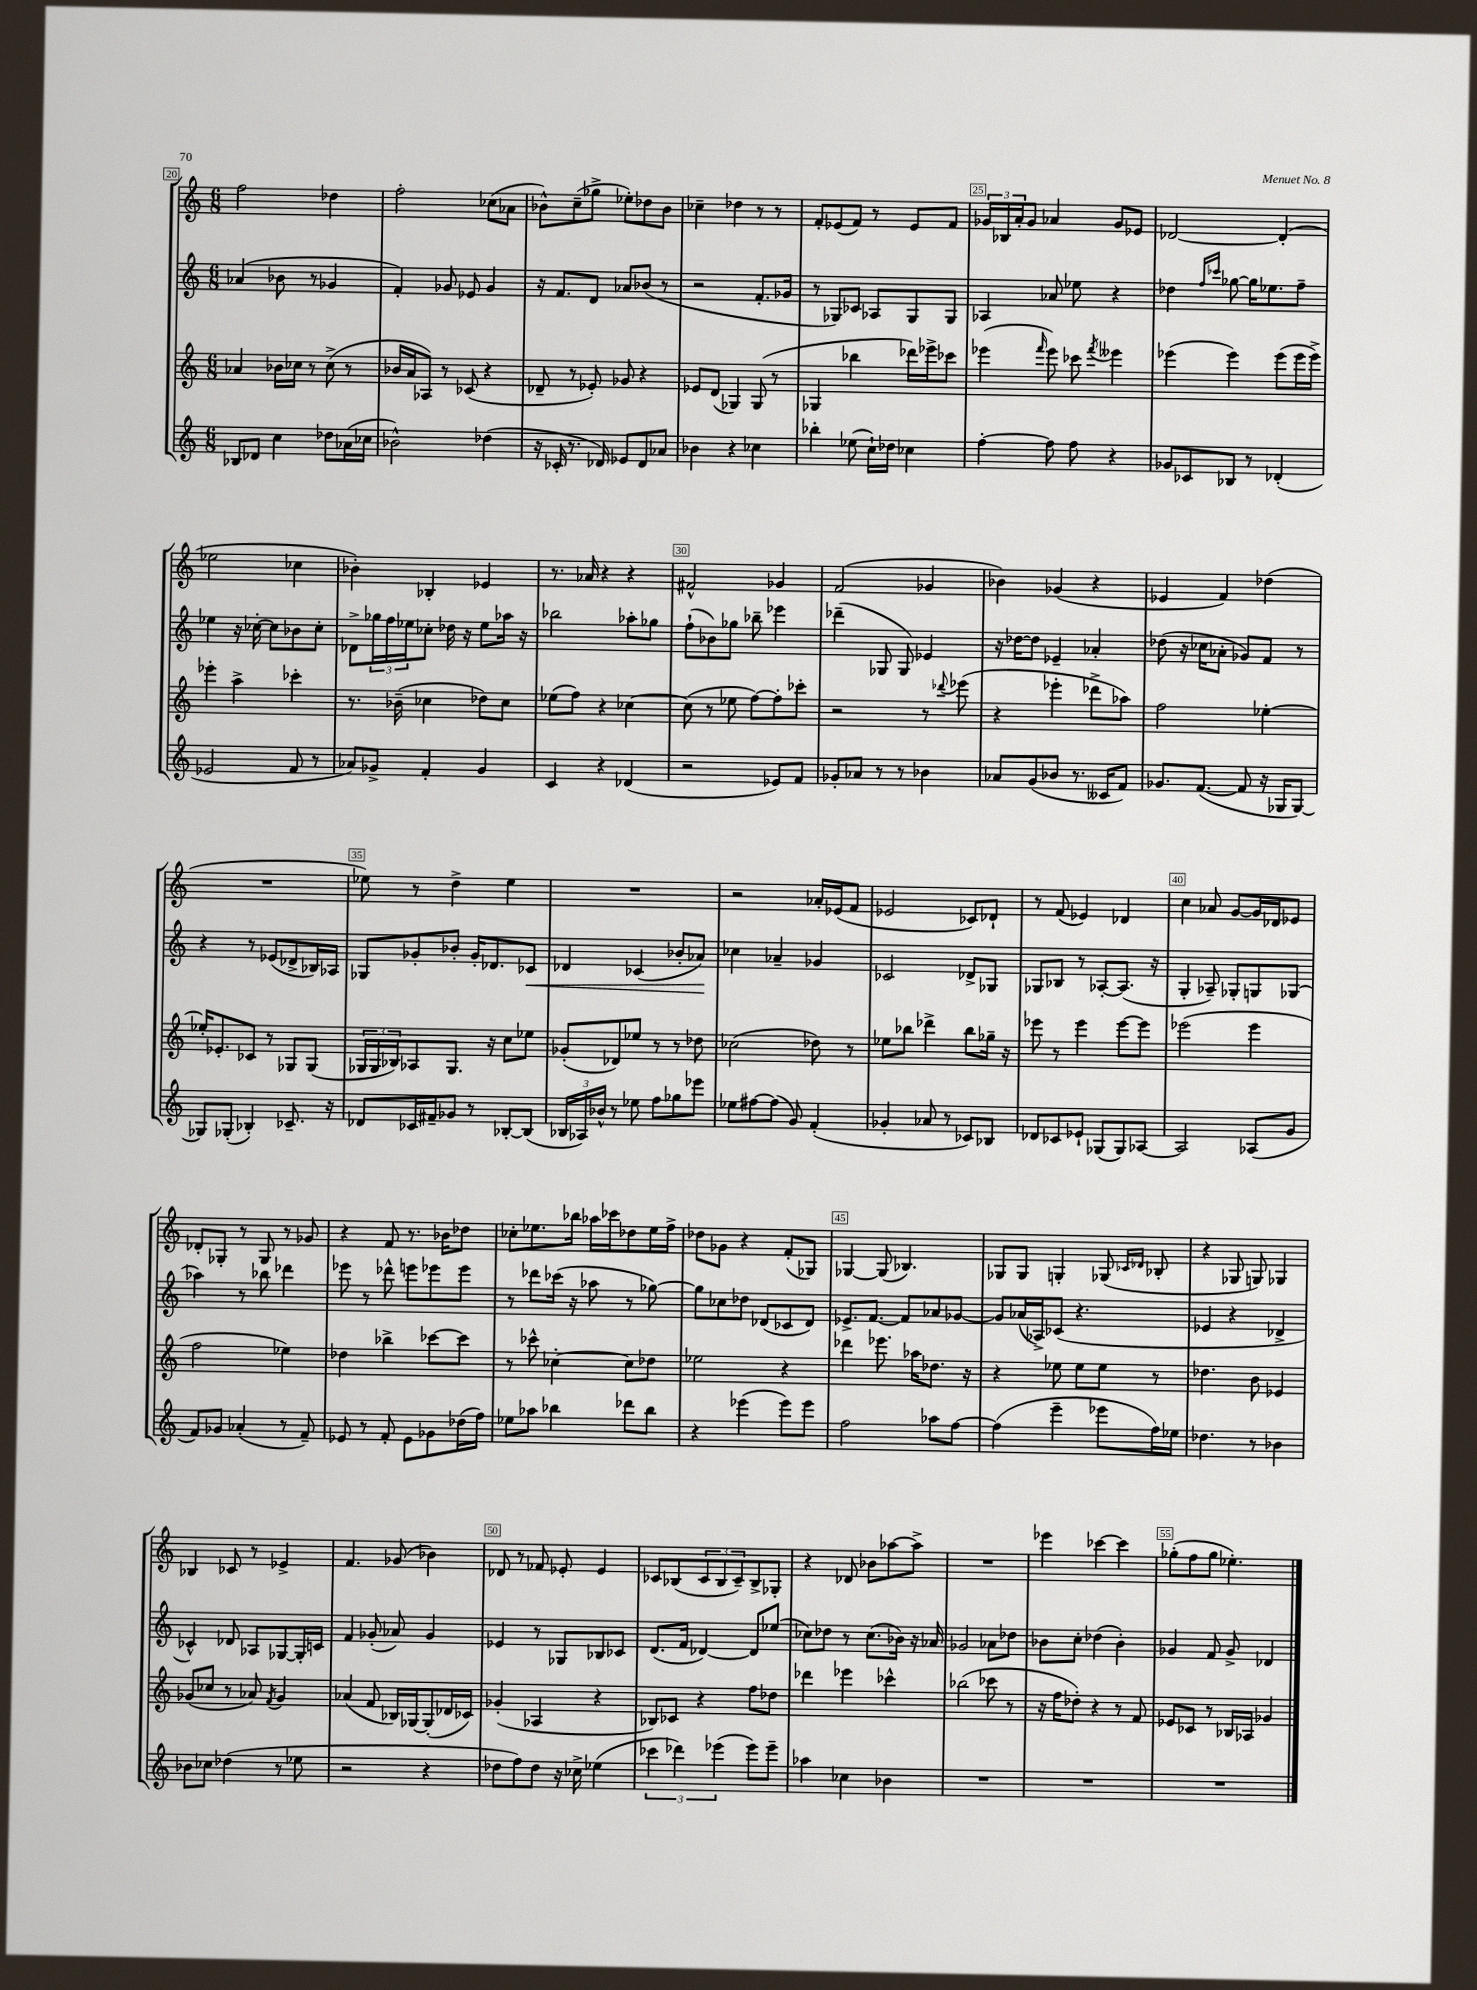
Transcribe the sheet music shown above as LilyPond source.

<<
\new StaffGroup <<
\new Staff = "s0" {
    \clef treble \key c \major \numericTimeSignature \time 6/8
    f''2 des''4 |
    f''2-. ces''8( aes'8 |
    bes'8-^) c''8--( ges''8-> ees''8-.) des''8 bes'8 |
    ces''4-- des''4 r8 r8 |
    f'8-. ees'8( f'8) r8 ees'8 f'8 |
    \tuplet 3/2 { ges'16 bes16 a'16-. } ges'8 aes'4 ges'8 ees'8 |
    des'2~ des'4-.( |
    ees''2 ces''4 |
    bes'4-.) bes4-. ees'4 |
    r8. aes'16 r4 r4 |
    fis'2-^ ges'4 |
    f'2( ges'4 |
    bes'4) ges'4( r4 |
    ees'4 f'4) des''4( |
    R2. |
    ees''8) r8 d''4-> ees''4 |
    R2. |
    r2 aes'16-. ees'16( f'8 |
    ees'2 ces'8) des'8-! |
    r8 f'8( ees'4) des'4 |
    c''4 aes'8 g'8~ g'16 des'16 ees'8 |
    des'8-. ges8-. r8 ges8 r8 ges'8 |
    r4 f'8 r8. bes'16 des''8 |
    ces''8-. ees''8. bes''16 aes''16 ces'''16 des''8 ees''16 f''16-> |
    des''8 ges'8 r4 f'8-.( ges8) |
    ges4~ ges8( bes4.) |
    ges8 ges8 g4-. ges8( \grace { ces'16 des'16 } bes8-. |
    r4 ges8 g8) ges4 |
    bes4 ces'8 r8 ees'4-> |
    f'4. ges'8( bes'4) |
    des'8 r8 fes'8 ees'8-. ees'4 |
    ces'8 bes8( \tuplet 3/2 { ces'8 bes8 ces'8--) } bes8-> ges8-. |
    r4 des'8 bes'8 aes''8~ aes''8-> |
    R2. |
    ees'''4 ces'''4~ ces'''4 |
    ges''8-.( f''8 ges''8 ees''4.-.) \bar "|." |
}
\new Staff = "s1" {
    \clef treble \key c \major \numericTimeSignature \time 6/8
    aes'4( bes'8 r8 ges'4 |
    f'4-.) ges'8 ees'8 ges'4 |
    r16 f'8. d'8 aes'8 bes'8( r8 |
    r2 f'8.-. ges'16 |
    r8 ges8) ces'8 aes8 ges8 ges8 |
    aes4 aes'8 ees''8 r4 |
    des''4 \grace { f''16 ces'''16 } ges''8~ ges''16 ees''8. f''8-- |
    ees''4 r16 ces''16~-. ces''8 bes'8 ces''8-. |
    des'8-> \tuplet 3/2 { ges''16 f''16 ees''16 } ces''8-. des''16 r16 ees''8 aes''16 r16 |
    bes''2 aes''8-. ges''8 |
    f''8-!( bes'8) ges''8 bes''8-- ees'''4 |
    des'''4--( ges8 ges8) ees'4 |
    r16 des''16~ des''8 ees'4-- aes'4-. |
    des''8( r16 ces''16 aes'8-. ges'8) f'8 r8 |
    r4 r8 ees'8( des'8-> bes16) aes16 |
    ges8 ges'8-. bes'8-. ges'16-. des'8. ces'8\< |
    des'4 ces'4( bes'8-. aes'8\!) |
    ces''4 aes'4-- ges'4 |
    ces'2 des'8-> ges8 |
    ges8 bes8 r8 aes8~-. aes8.( r16 |
    g4-. aes8--) ges8-. g8 ges8( |
    aes''4) r8 bes''8 des'''4 |
    ees'''8 r8 des'''8-^ e'''8 ees'''8 ees'''8 |
    r8 des'''8 ces'''16( r16 aes''8 r8 ges''8~) |
    ges''8 ces''8 des''8 des'8( ces'8 des'8) |
    ees'8.-> f'8.~ f'8 aes'8 ges'8~ |
    ges'8 aes'16( aes16->) ces'8( r4. |
    ees'4 r4 des'4-> |
    ces'4-^) des'8 aes8 ges8~ ges16-. c'16 |
    f'4 ges'8-.( aes'8) ges'4 |
    ees'4 r8 ges8 bes8 ces'8 |
    d'8.( f'16 des'4~) des'8 ees''8( |
    ces''8) des''8 r8 ces''8.( bes'16) r16 aes'16 |
    ges'2 aes'8 des''8 |
    bes'8 c''8-. des''4( bes'4-.) |
    ges'4 f'8 ges'8-> des'4 \bar "|." |
}
\new Staff = "s2" {
    \clef treble \key c \major \numericTimeSignature \time 6/8
    aes'4 bes'16 ces''16 r8 ces''8->( r8 |
    bes'16 a'16 aes8) r8 ces'8( r4 |
    des'8-- r8 ees'8-.) ges'8 r4 |
    ees'8 d'8( ges4) ges8( r8 |
    ges4 bes''4 des'''16) ees'''16-> ces'''8 |
    ees'''4( \grace { f'''16 } ees'''8) ces'''8 \acciaccatura { f'''8 } eeses'''4 |
    ees'''4( ees'''4) ees'''8( ees'''16 ees'''16->) |
    ees'''4-. a''4-> ces'''4-. |
    r8. bes'16--( ces''4 des''8) ces''8 |
    ees''8( f''8) r4 ces''4~ |
    ces''8( r8 ees''8 f''8~) f''8-. ces'''8-. |
    r2 r8 \appoggiatura { des'''8 } ees'''8( |
    r4 ees'''4-. des'''8-> aes''8) |
    f''2 ees''4~-. |
    ees''16-. ees'8.-. ces'8 r8 ges8 ges8( |
    \tuplet 3/2 { ges16 ges16 bes16) } aes8 ges8. r16 c''8 ees''8 |
    ges'8-.( des'8) ees''8 r8 r8 des''8 |
    ces''2( des''8) r8 |
    ees''8 bes''8 des'''4-> bes''8 ges''16-- r16 |
    ees'''8 r8 ees'''4 ees'''8~ ees'''8 |
    ees'''2( ees'''4 |
    f''2 ees''4) |
    des''4 bes''4-> ces'''8~ ces'''8 |
    r8 ces'''8-^ ces''4~-. ces''8 des''8 |
    ees''2 r4 |
    des'''4 ees'''8. aes''16 des''8. r16 |
    r4 ees''8 ees''8 ees''8 r8 |
    des''4. b'8 ees'4 |
    ges'8( ces''8 r8 aes'8) \acciaccatura { f'8 } ges'4 |
    aes'4( f'8 bes16) ges16~ ges8-.( des'16 ces'16) |
    ges'4-.( aes4 r4 |
    bes8) ces'8 r4 f''8 des''8 |
    des'''4 ees'''4 ces'''4-^ |
    bes''2( ces'''8 r8 |
    r16 f''16 des''8-.) r4 r8 f'8 |
    ees'8 ces'8 r8 bes16 aes16 ges'4 \bar "|." |
}
\new Staff = "s3" {
    \clef treble \key c \major \numericTimeSignature \time 6/8
    bes8 des'8 c''4 des''8 aes'16( ces''16 |
    bes'2-^) des''4( |
    r16 ces'16-. r8. des'16) ees'8 des'8 aes'8 |
    bes'4 r4 ces''4 |
    bes''4-. ees''8( c''16-!) des''16 ces''4 |
    f''4~-. f''8 f''8 r4 |
    ges'8 ces'8 bes8 r8 des'4-.( |
    ees'2 f'8 r8 |
    aes'8) ges'8-> f'4-. ges'4 |
    c'4 r4 des'4( |
    r2 ees'8) f'8 |
    ges'8-. aes'8 r8 r8 bes'4 |
    aes'8 g'8( bes'8 r8. ceses'16 f'8) |
    ges'8. f'8.~( f'8 r16 ges16 ges8~) |
    ges8 ges8-.( bes4-.) ces'8.-- r16 |
    des'8 ces'16 fis'16-- ges'8 r8 bes8~-. bes8( |
    \tuplet 3/2 { bes16 aes16) bes'16-^ } r8 ees''8 f''8 ges''8 ees'''8 |
    ees''8 fis''8~ fis''8( g'8) f'4-.( |
    ges'4-. aes'8 r8 ces'8) bes8 |
    des'8 ces'8 ees'8-! ges8( ges8) aes8~ |
    aes2 aes8( g'8 |
    f'8) ges'8 aes'4-.( r8 f'8--) |
    ees'8 r8 f'8-. ees'8 ges'8 des''16( f''16) |
    ees''8 aes''8 bes''4 des'''8 bes''8 |
    r4 ees'''4( ees'''8) ees'''8 |
    f''2 aes''8 f''8~ |
    f''4( e'''4-- ees'''8 f''16) ees''16 |
    des''4. r8 bes'4 |
    bes'8 ces''8 des''4( r8 ees''8 |
    r2 r4 |
    des''8 f''8) des''8 r16 ces''16-> ees''4( |
    \tuplet 3/2 { ces'''4 des'''4) ees'''4( } ees'''8) ees'''8-- |
    aes''4 ces''4 bes'4 |
    R2. |
    R2. |
    R2. \bar "|." |
}
>>
>>
\layout { \context { \Score currentBarNumber = #20 \override BarNumber.break-visibility = ##(#f #t #t) barNumberVisibility = #(every-nth-bar-number-visible 5) \override BarNumber.stencil = #(make-stencil-boxer 0.1 0.3 ly:text-interface::print) } }
